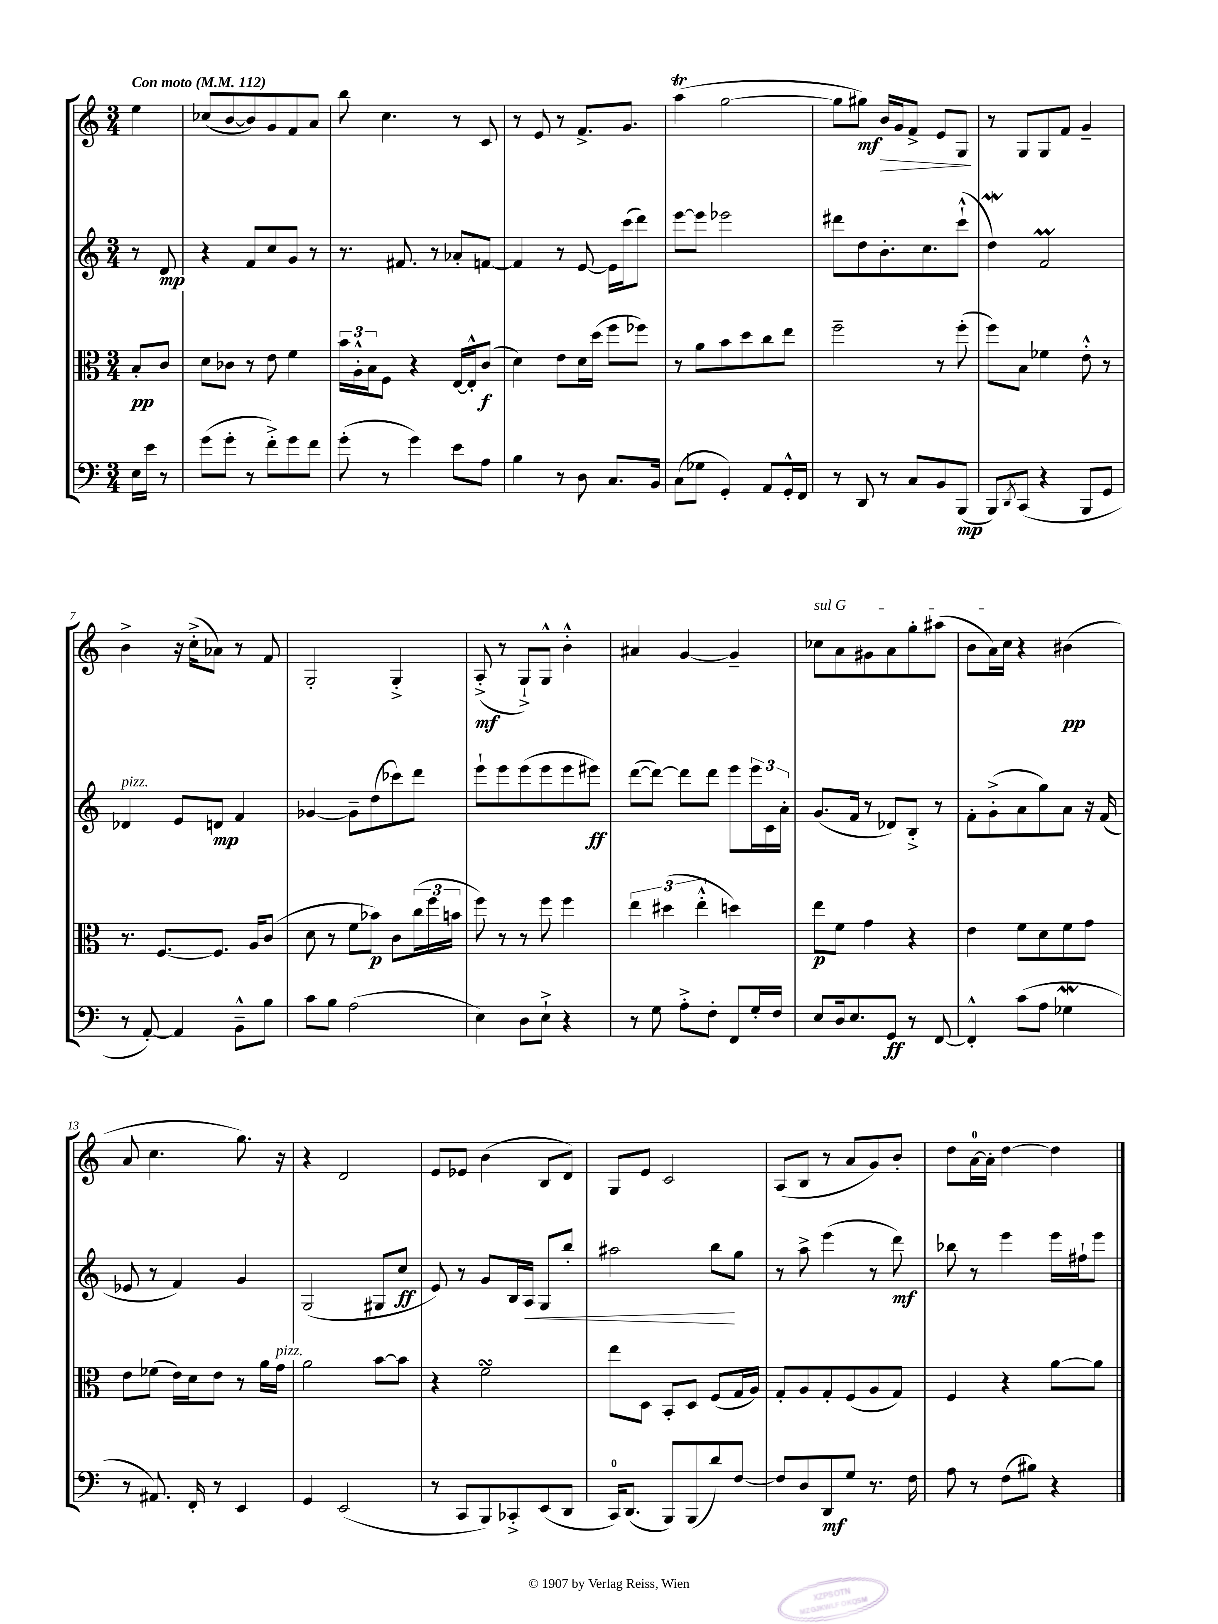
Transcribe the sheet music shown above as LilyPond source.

<<
\new StaffGroup <<
\new Staff = "s0" {
    \clef treble \key c \major \numericTimeSignature \time 3/4 \partial 4 \tempo "Con moto" 4 = 112
    e''4 |
    ces''8( b'8~ b'8) g'8 f'8 a'8 |
    b''8 c''4. r8 c'8 |
    r8 e'8 r8 f'8.-> g'8. |
    a''4\trill( g''2~ |
    g''8 gis''8\mf) b'16\> g'16 f'8-> e'8 g8\! |
    r8 g8 g8 f'8 g'4-- |
    b'4-> r16 c''16-.->( aes'8) r8 f'8 |
    g2-. g4-.-> |
    a8-.->\mf( r8 g8-!->) g8-^ b'4-.-^ |
    ais'4 g'4~ g'4-- |
    \once \override TextSpanner.bound-details.left.text = \markup { \italic "sul G" } ces''8\startTextSpan a'8 gis'8 a'8 g''8-. ais''8( |
    b'8 a'16) c''16\stopTextSpan r4 bis'4\pp( |
    a'8 c''4. g''8.) r16 |
    r4 d'2 |
    e'8 ees'8 b'4( b8 d'8) |
    g8 e'8 c'2 |
    a8( b8 r8 a'8 g'8) b'8-. |
    d''8 a'16-0~ a'16-. d''4~ d''4 \bar "|." |
}
\new Staff = "s1" {
    \clef treble \key c \major \numericTimeSignature \time 3/4 \partial 4
    r8 d'8\mp |
    r4 f'8 c''8 g'8 r8 |
    r8. fis'8. r8 aes'8-. f'8~ |
    f'4 r8 e'8~ e'16 c'''16( d'''8) |
    e'''8~ e'''8 ees'''2 |
    dis'''8 d''8 b'8.-. c''8. c'''8-!-^( |
    d''4\mordent) f'2\prall |
    des'4^\markup { \italic "pizz." } e'8 d'8\mp f'4 |
    ges'4~ ges'8-- d''8( ces'''8) d'''8 |
    e'''8-! e'''8 e'''8( e'''8 e'''8 eis'''8\ff) |
    d'''8~( d'''8~) d'''8 d'''8 e'''8 \tuplet 3/2 { e'''16 c'16 a'16-. } |
    g'8.( f'16 r8 des'8) b8-.-> r8 |
    f'8-. g'8-.->( a'8 g''8) a'8 r16 f'16( |
    ees'8 r8 f'4) g'4 |
    g2( gis8 c''8\ff |
    e'8) r8 g'8 b16 a16\< g8 b''8-. |
    ais''2 b''8\! g''8 |
    r8 a''8-> e'''4( r8 d'''8\mf) |
    bes''8 r8 e'''4 e'''16 fis''16-! e'''8 \bar "|." |
}
\new Staff = "s2" {
    \clef alto \key c \major \numericTimeSignature \time 3/4 \partial 4
    b8-.\pp c'8 |
    d'8 ces'8 r8 e'8 f'4 |
    \tuplet 3/2 { b'16 a16-.-^ b16 } f8 r4 e16~ e16-.-^ c'8\f( |
    d'4) e'8 d'16 d''16( f''8 fes''8) |
    r8 a'8 b'8 d''8 c''8 e''8 |
    f''2-- r8 f''8-.( |
    f''8) b8 fes'4 e'8-.-^ r8 |
    r8. f8.~ f8. a16 c'8( |
    d'8 r8 f'8 bes'8\p) c'8 \tuplet 3/2 { c''16( f''16 b'16 } |
    f''8) r8 r8 f''8 f''4 |
    \tuplet 3/2 { e''4 dis''4( e''4-.-^ } d''4) |
    e''8\p f'8 g'4 r4 |
    e'4 f'8 d'8 f'8 g'8 |
    e'8 fes'8( e'16) d'16 e'8 r8 a'16 g'16^\markup { \italic "pizz." } |
    a'2 b'8~ b'8 |
    r4 f'2\turn |
    e''8 d8 b,8-. d8 f8( g16 a16) |
    g8-. a8 g8-. f8( a8 g8) |
    f4 r4 a'8~ a'8 \bar "|." |
}
\new Staff = "s3" {
    \clef bass \key c \major \numericTimeSignature \time 3/4 \partial 4
    e16 e'16 r8 |
    g'8( g'8-. r8 f'8-.->) g'8 f'8 |
    g'8-.( r8 g'4) e'8 a8 |
    b4 r8 d8 c8. b,16 |
    c8( ges8 g,4-.) a,8 g,16-.-^ f,16 |
    r8 d,8 r8 c8 b,8 b,,8\mp( |
    b,,8) \acciaccatura { d,8 } c,8( r4 b,,8 g,8 |
    r8 a,8~-.) a,4 b,8---^ b8 |
    c'8 b8 a2( |
    e4) d8 e8-!-> r4 |
    r8 g8 a8-.-> f8-. f,8 g16-. f16 |
    e8 d16 e8. g,8\ff r8 f,8~ |
    f,4-.-^ c'8( a8 ges4\mordent |
    r8 ais,8.) f,16-. r8 e,4 |
    g,4 e,2( |
    r8 c,8 b,,8) ces,8-.-> e,8( d,8 |
    c,16-0) d,8.( b,,8) b,,8( d'8) f8~ |
    f8 d8 d,8\mf g8 r8. f16 |
    a8 r8 f8( bis8) r4 \bar "|." |
}
>>
>>
